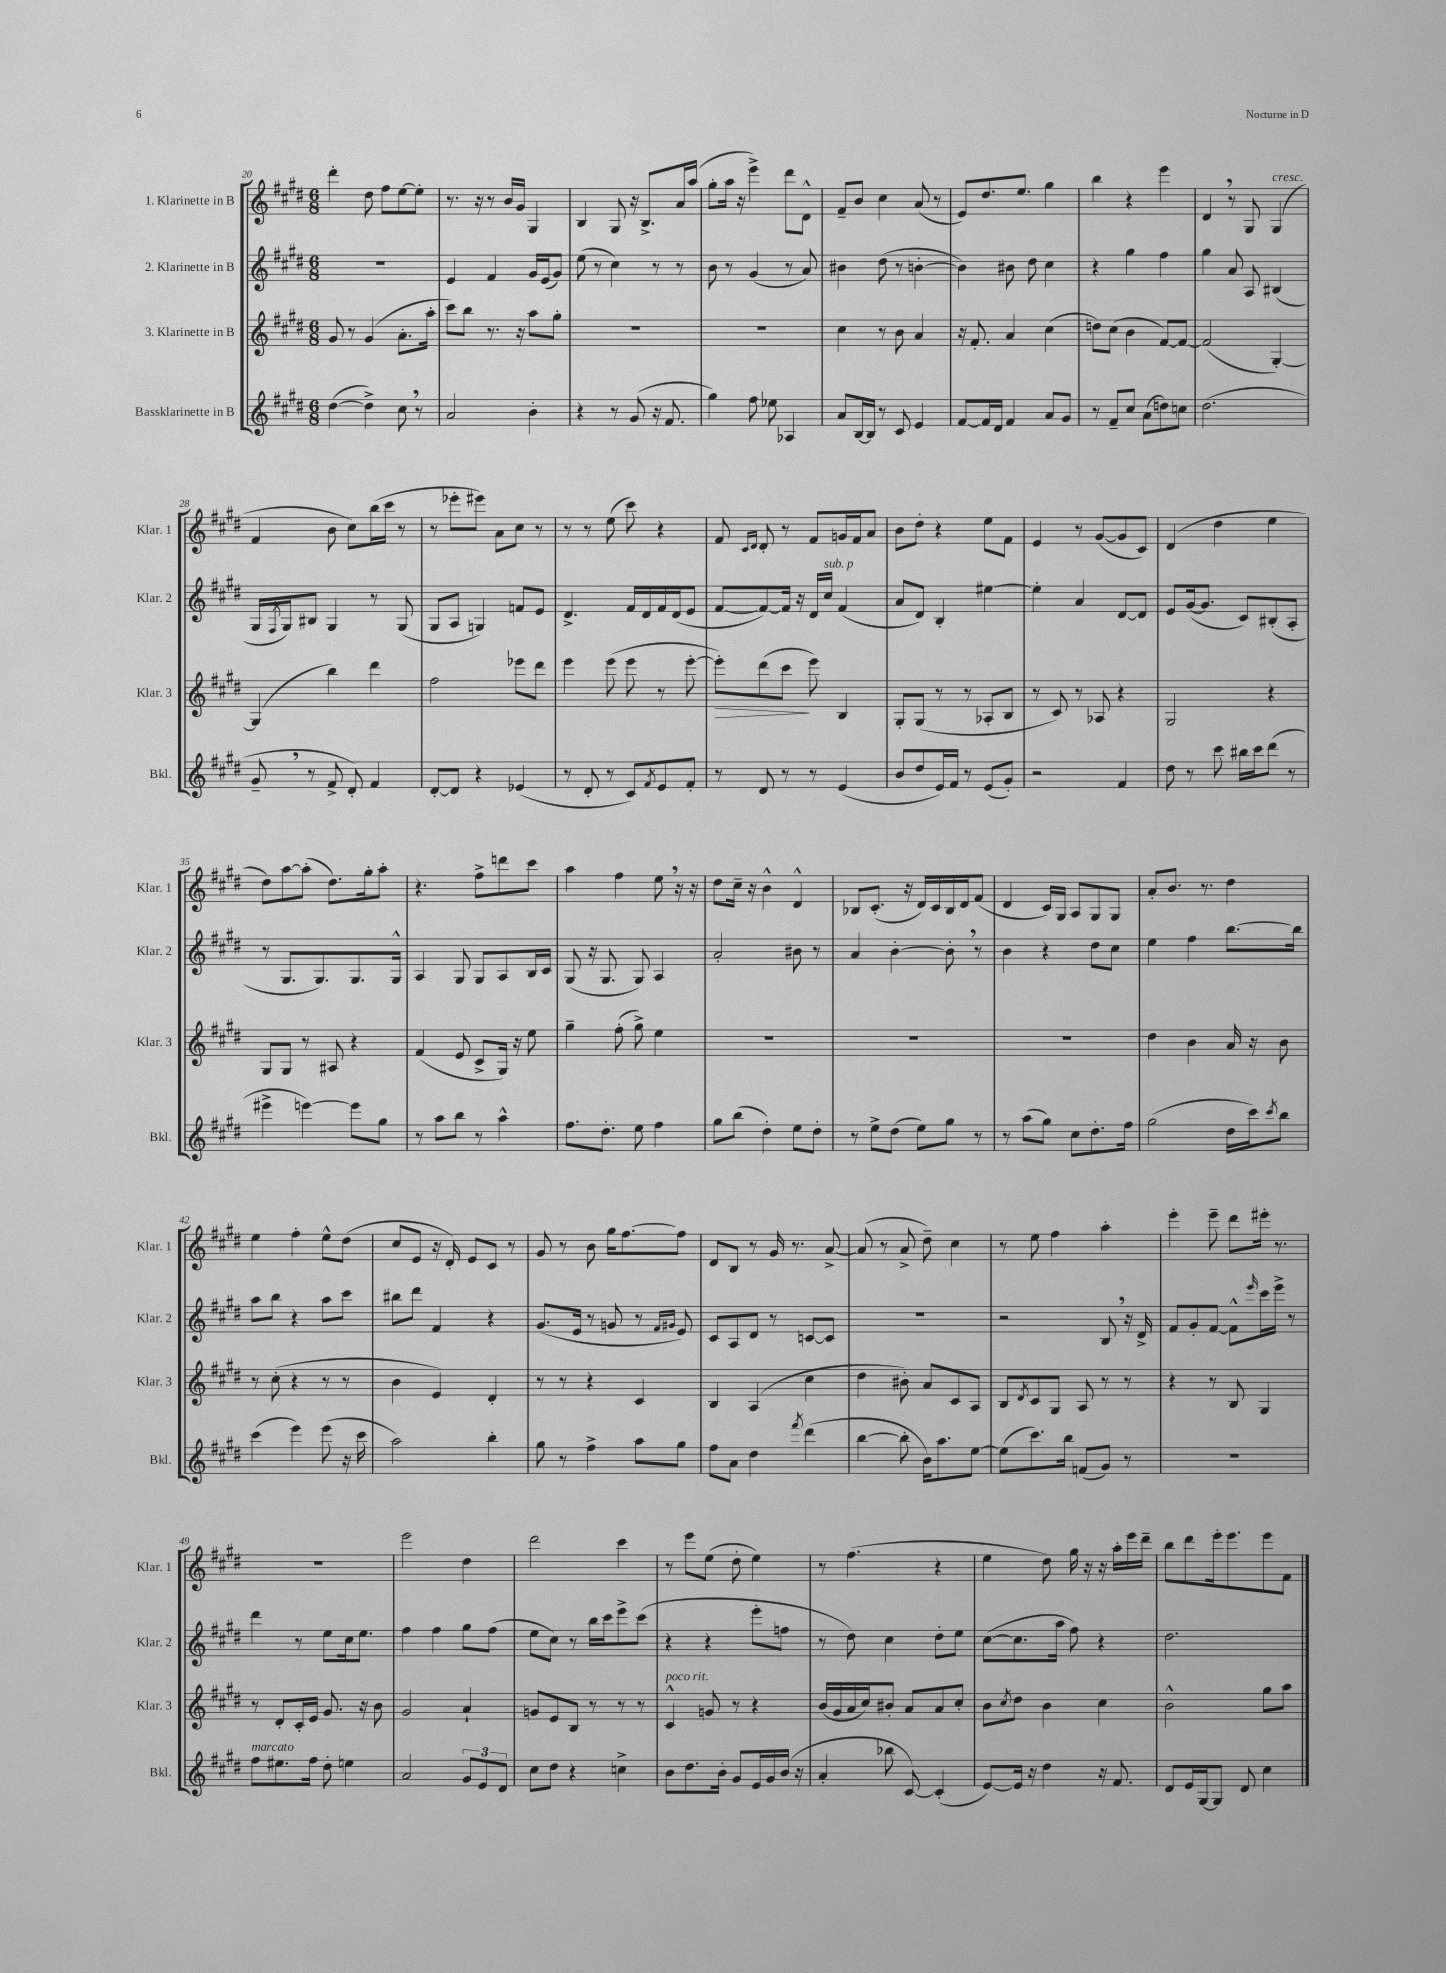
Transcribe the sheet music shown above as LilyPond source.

<<
\new StaffGroup <<
\new Staff = "s0" \with { instrumentName = "1. Klarinette in B" shortInstrumentName = "Klar. 1" } {
    \clef treble \key e \major \numericTimeSignature \time 6/8
    dis'''4-. dis''8 fis''8 e''8~ e''8-. |
    r8. r16 r8 b'16 gis'16 gis4 |
    b4 gis8 r16 b8.-> a'16 a''16( |
    gis''8-. a''16 r16 e'''4->) dis'''8 dis'8-^ |
    fis'8-- b'8 cis''4 a'8( r8 |
    e'8) dis''8. e''8. gis''4 |
    b''4 r4 e'''4 |
    dis'4 \breathe r8 gis8 gis4^\markup { \italic "cresc." }( |
    fis'4 b'8 cis''8) b''16( cis'''16 r8 |
    r8 ees'''8-. eis'''8) a'8 cis''8 r8 |
    r8 r8 e''8( cis'''8) r4 |
    fis'8 \grace { cis'16 dis'16 } dis'8-. r8 fis'8 g'16 fis'16 a'8 |
    b'8 dis''8-. r4 e''8 fis'8 |
    e'4 r8 gis'8~( gis'8 cis'8) |
    dis'4( dis''4 e''4 |
    dis''8) a''8~ a''8-.( dis''8.) gis''16-. a''8-. |
    r4. fis''8-> d'''8 cis'''8 |
    a''4 fis''4 e''8 \breathe r16 r16 |
    dis''8 cis''16-- r16 b'4-^ dis'4-^ |
    bes8 cis'8.-.( r16 dis'16) cis'16 bes16 dis'16 fis'8( |
    dis'4 cis'16) gis16 a8 gis8 gis8 |
    a'8-. b'8. r8. dis''4 |
    e''4 fis''4-. e''8-^ dis''8( |
    cis''8 e'8 r16 dis'16-.) e'8 cis'8 r8 |
    gis'8 r8 b'8 gis''16 fis''8.~ fis''8 |
    dis'8 b8 r8 gis'16 r8. a'8~-> |
    a'8( r8 a'8-> dis''8--) cis''4 |
    r8 e''8 fis''4 a''4-. |
    e'''4-. e'''8-- dis'''8 eis'''16-. r8. |
    R2. |
    e'''2 dis''4 |
    dis'''2 cis'''4 |
    r8 e'''8 e''8( dis''8-. e''4) |
    r8 fis''4.( r4 |
    e''4 dis''8) gis''16 r16 r16 a''16-. e'''16 dis'''16-- |
    b''8 dis'''8 e'''16-. e'''8. e'''8 fis'8 \bar "|." |
}
\new Staff = "s1" \with { instrumentName = "2. Klarinette in B" shortInstrumentName = "Klar. 2" } {
    \clef treble \key e \major \numericTimeSignature \time 6/8
    R2. |
    e'4 fis'4 gis'16 e'16( gis'8) |
    e''8( r8 cis''4) r8 r8 |
    b'8 r8 gis'4( r8 a'8) |
    bis'4 dis''8( r8 b'4~-. |
    b'4) bis'8 dis''8 cis''4 |
    r4 gis''4 fis''4 |
    gis''4 a'8 a8 bis4( |
    gis16 \acciaccatura { fis8 } gis16) bis8 gis4 r8 gis8( |
    gis8 a8 g4) f'8 e'8 |
    dis'4.-> fis'16 dis'16 fis'16 dis'16( e'8 |
    fis'8~ fis'8~) fis'16 r16 dis'16 cis''16^\markup { \italic "sub. p" } fis'4( |
    a'8 dis'8) b4-. eis''4~ |
    eis''4-. a'4 dis'8~ dis'8 |
    e'8 gis'16~( gis'8. cis'8) bis8-.( a8-. |
    r8 gis8. gis8.) gis8. gis16-^ |
    a4 gis8 gis8 a8 b16 cis'16 |
    gis8( r16 gis8. gis8) a4 |
    a'2-. bis'8 r8 |
    a'4 b'4~-. b'8-. \breathe r8 |
    b'4 r4 dis''8 cis''8 |
    e''4 fis''4 b''8.~ b''16 |
    a''8 b''8 r4 a''8 cis'''8 |
    bis''8 dis'''8 fis'4 r4 |
    gis'8.( e'16 r8 g'8 r8 \grace { fis'16 gis'16 } e'8) |
    cis'8 a8 dis'8 r8 c'8~ c'8 |
    R2. |
    r2 b8 \breathe r16 dis'16-> |
    fis'8 gis'8-. fis'8~ fis'8-^ \grace { e'''16 } cis'''16 e'''16-> r8 |
    dis'''4 r8 e''8 cis''16 e''8. |
    fis''4 fis''4 gis''8 fis''8( |
    e''8 cis''8) r8 b''16 cis'''16 e'''8-> cis'''8( |
    r4 r4 e'''8-. f''8 |
    r8 dis''8) cis''4 dis''8-. e''8 |
    cis''8~( cis''8. a''16 fis''8) r4 |
    dis''2. \bar "|." |
}
\new Staff = "s2" \with { instrumentName = "3. Klarinette in B" shortInstrumentName = "Klar. 3" } {
    \clef treble \key e \major \numericTimeSignature \time 6/8
    gis'8 r8 gis'4( a'8.-. a''16-. |
    cis'''8) b''8 r8. r16 a''8 gis''8-. |
    R2. |
    R2. |
    cis''4 r8 b'8 a'4 |
    r16 fis'8.-. a'4 cis''4( |
    d''8) cis''8( b'4 fis'8~) fis'8~ |
    fis'2( gis4~-.) |
    gis4( b''4) dis'''4 |
    fis''2 ees'''8 dis'''8 |
    e'''4 e'''8( e'''8 r8 e'''8~-. |
    e'''8-.\>) dis'''8( cis'''8\! e'''8) b4 |
    gis8-. gis8( r8 r8 aes8-. b8 |
    r8 cis'8) r8 aes8 r4 |
    gis2 r4 |
    gis8 gis8 r8 ais8 r4 |
    fis'4( e'8 cis'8-> gis16) r16 e''8 |
    gis''4-- fis''8-.( gis''8->) e''4 |
    R2. |
    R2. |
    R2. |
    dis''4 b'4 a'16 r16 b'8 |
    r8 cis''8-.( r4 r8 r8 |
    b'4 e'4) dis'4-. |
    r8 r8 r4 cis'4 |
    b4 a4( cis''4 |
    dis''4 bis'8-.) a'8 cis'8 a8 |
    b8 \acciaccatura { dis'8 } cis'8 gis8 a8 r8 r8 |
    r4 r8 b8 gis4 |
    r8 dis'8-. cis'16-. e'16 gis'8. r16 b'8 |
    gis'2 a'4-! |
    g'8 e'8 b8 r8 r8 r8 |
    cis'4-^^\markup { \italic "poco rit." } g'8 r8 r4 |
    b'16( gis'16 a'16 cis''16) bis'8-. a'8 a'8 cis''8-. |
    b'8 \acciaccatura { cis''8 } dis''8 b'4 cis''4 |
    b'2-^ gis''8 a''8 \bar "|." |
}
\new Staff = "s3" \with { instrumentName = "Bassklarinette in B" shortInstrumentName = "Bkl." } {
    \clef treble \key e \major \numericTimeSignature \time 6/8
    dis''4~( dis''4->) cis''8 \breathe r8 |
    a'2 b'4-. |
    r4 r8 gis'8( r16 fis'8. |
    gis''4) fis''8 ees''8 aes4 |
    a'8 b16~ b16 r8 cis'8 e'4 |
    fis'8~ fis'16 dis'16 fis'4 a'8 gis'8 |
    r8 fis'8-- cis''8 a'8( d''8) c''8 |
    dis''2.( |
    gis'8-- \breathe r8 fis'8-> dis'8-.) fis'4 |
    dis'8~-. dis'8 r4 ees'4( |
    r8 dis'8-. r8 cis'8) \acciaccatura { fis'8 } e'8 fis'8-. |
    r8 dis'8 r8 r8 e'4( |
    b'8 dis''8 e'16) fis'16 r8 e'8( gis'8-.) |
    r2 fis'4 |
    dis''8 r8 cis'''8 bis''16 cis'''16 dis'''8( r8 |
    eis'''4-> e'''4~) e'''8 gis''8 |
    r8 a''8 b''8 r8 a''4-^ |
    fis''8. dis''8.-. e''8 fis''4 |
    gis''8 b''8( dis''4-.) e''8 dis''8-. |
    r8 e''8-> dis''8( e''8) gis''8 r8 |
    r8 a''8( gis''8) cis''8 dis''8.-. fis''16 |
    gis''2( dis''16 cis'''16) \acciaccatura { cis'''8 } b''8 |
    cis'''4( e'''4) e'''8( r16 cis'''16 |
    a''2) b''4-. |
    gis''8 r8 fis''4-> a''8 gis''8 |
    fis''8 a'8 dis''4 \acciaccatura { fis'''8 } dis'''4( |
    b''4~ b''8-. b'16) a''8. e''8~ |
    e''8( cis'''8.) b''16 f'8( gis'8) r8 |
    R2. |
    fis''8^\markup { \italic "marcato" } eis''8. fis''16 dis''8-. e''4 |
    a'2 \tuplet 3/2 { gis'8 e'8 dis'8 } |
    cis''8 dis''8 r4 c''4-> |
    b'8 dis''8. b'16-. gis'8 e'16 gis'16 b'16( r16 |
    a'4-. bes''8 cis'8~) cis'4-.( |
    e'8~) e'16 r16 dis''4 r16 fis'8. |
    dis'8 e'16 gis16~ gis8 dis'8 cis''4 \bar "|." |
}
>>
>>
\layout { \context { \Score currentBarNumber = #20 } }
